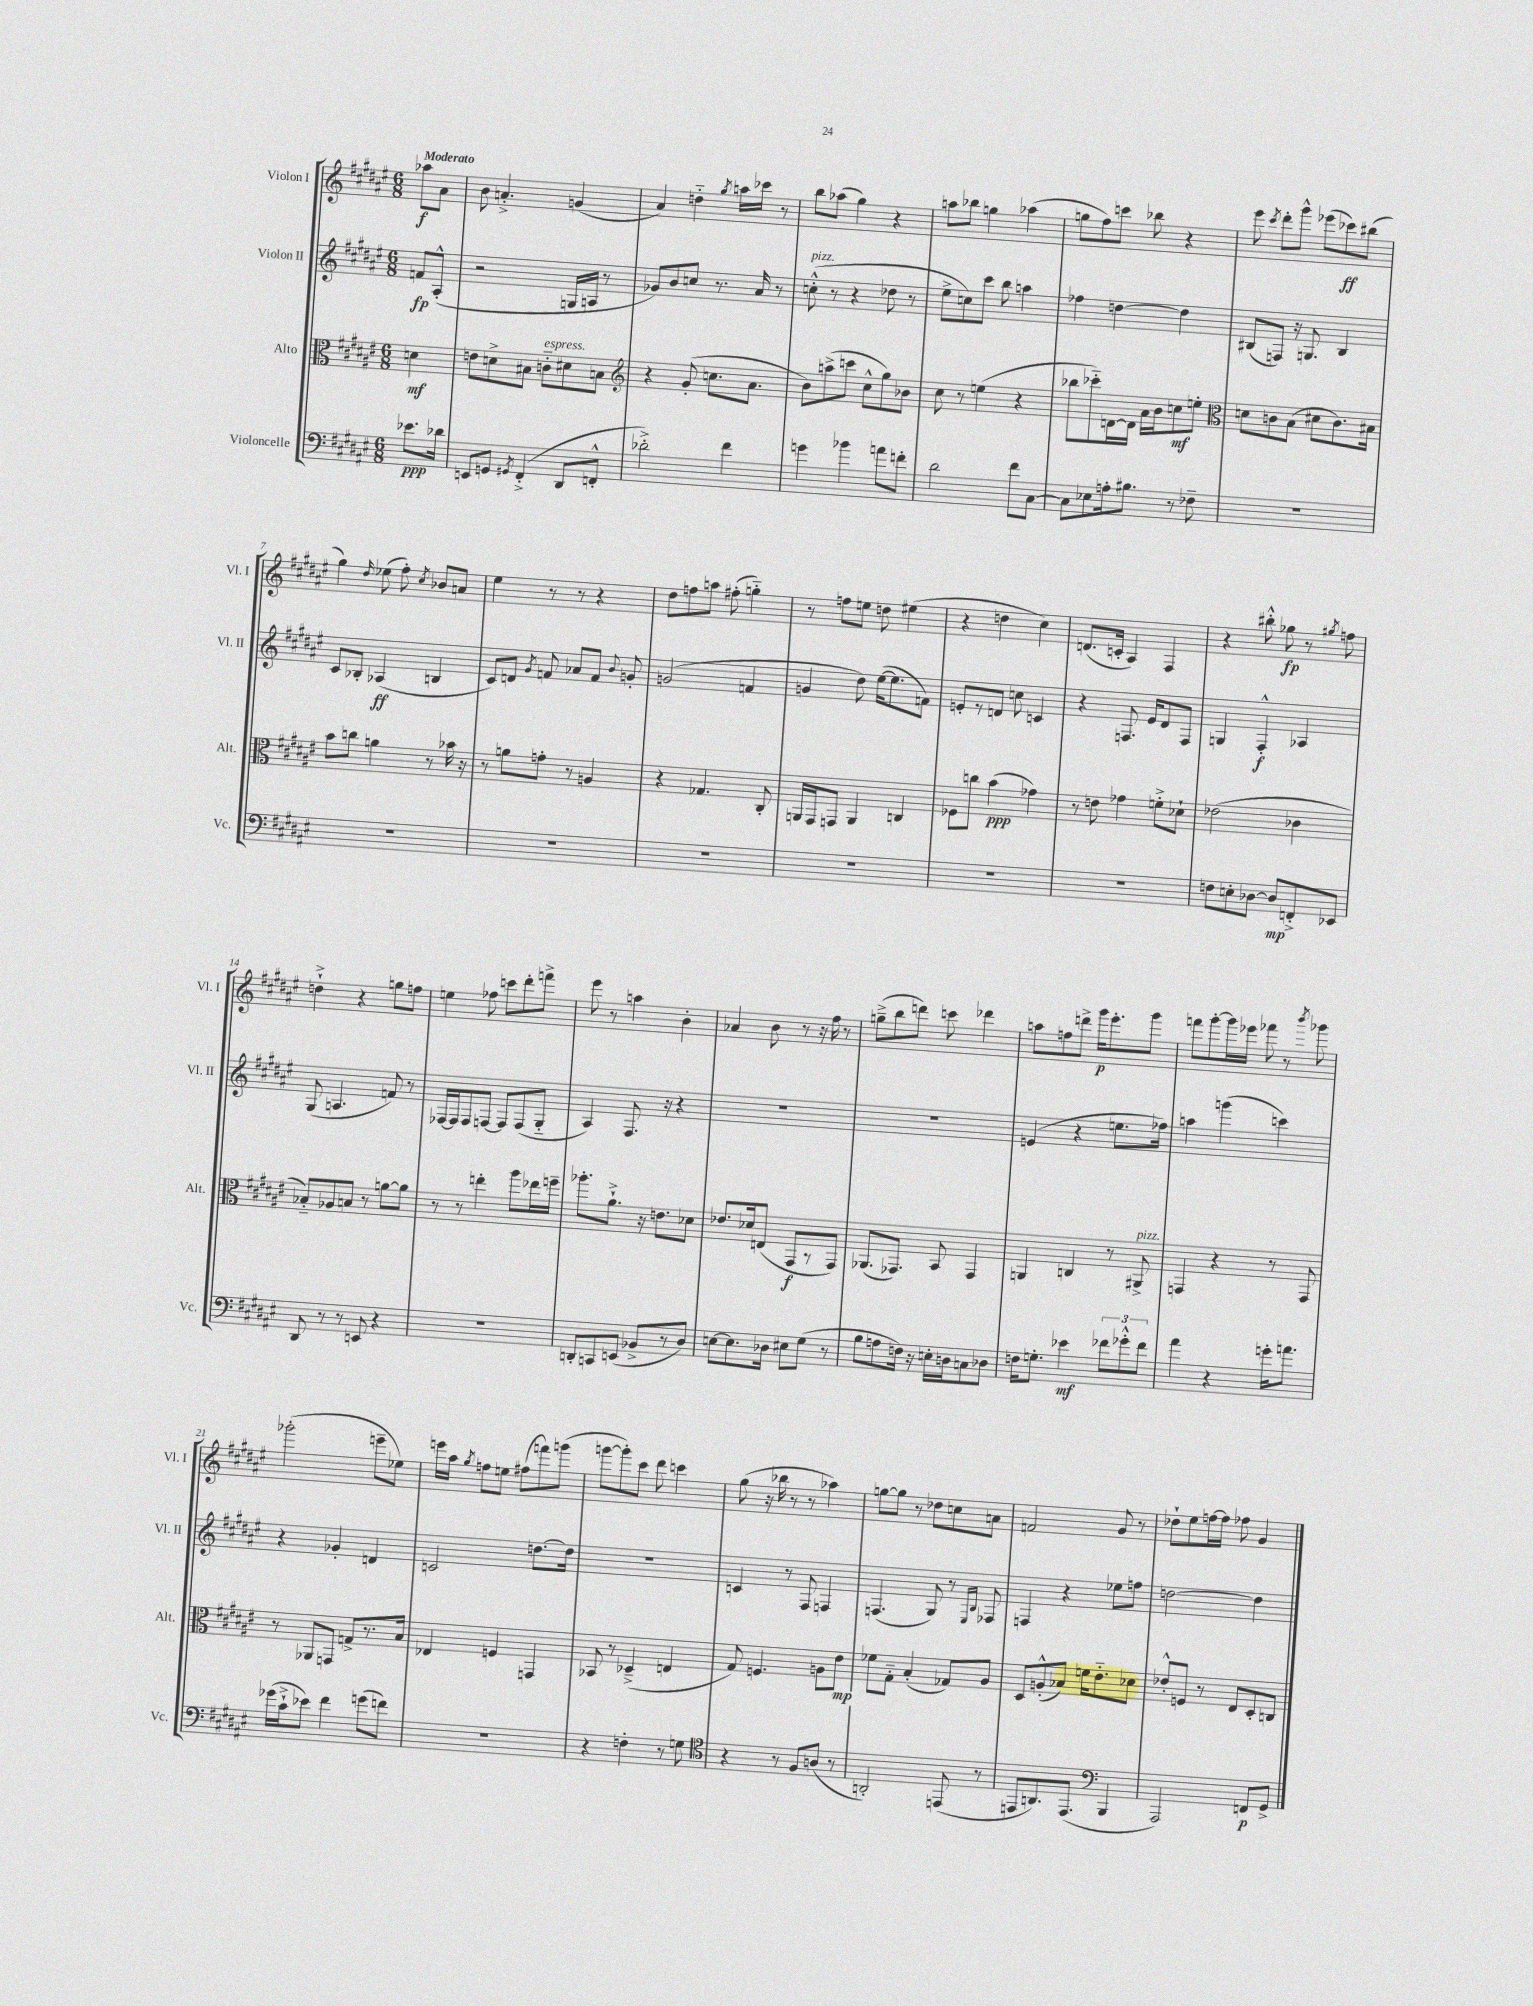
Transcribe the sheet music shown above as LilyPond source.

<<
\new StaffGroup <<
\new Staff = "s0" \with { instrumentName = "Violon I" shortInstrumentName = "Vl. I" } {
    \clef treble \key fis \major \numericTimeSignature \time 6/8 \partial 4 \tempo "Moderato"
    \autoBeamOff aes''8[\f ais'8] |
    b'8 a'4.-.-> g'4( |
    ais'4) d''4-_ \acciaccatura { gis''8 } a''16[ ces'''16] r8 |
    b''8[ aes''8]( gis''4) r4 |
    a''8[ bes''8] g''4 aes''4( |
    g''8[ fis''8) c'''8] bes''8 r4 |
    eis'''8 \acciaccatura { cis'''8 } dis'''8[-. gis'''8]-^ ees'''8[( ces'''8\ff) bis''8]( |
    gis''4) \grace { dis''16 } ees''8( fis''8-.) \acciaccatura { cis''8 } bes'8[ a'8] |
    eis''4 r8 r8 r4 |
    dis''8[ f''8 a''8] fis''8-.( g''4-_) |
    r8 f''8[ e''8] d''8 eis''4( |
    r4 d''4 cis''4) |
    d'8.[( c'16]-. ais4) fis4 |
    r4 bis''8-.-^ ges''8\fp r8 \acciaccatura { gis''8 } f''8 |
    d''4-!-> r4 g''8[ f''8] |
    e''4 fes''8 c'''8[ dis'''8-. f'''8]-> |
    eis'''8 r8 a''4 b'4-. |
    aes'4 b'8 r8 r16 fis''16 r8 |
    g''8[--->( b''8 d'''8]) c'''8 des'''4 |
    a''8[ f''8 d'''8]-> gis'''16[\p eis'''8.-. gis'''8] |
    f'''8[ gis'''8~-. gis'''16 ees'''16] fes'''8 r8 \acciaccatura { b'''8 } ges'''8 |
    ges'''2-.( e'''8[-- ees''8]) |
    e'''16[ ais''16] \acciaccatura { gis''8 } f''8[ e''8] fis''8[( f'''8) g'''8]( |
    g'''8[~ g'''8-.) cis'''8] dis'''8 c'''4 |
    gis''8( r16 bes''16 r8 r8 aes''4) |
    g''8[~ g''8] r8 des''8[ c''8 a'8] |
    f'2 gis'8 r8 |
    des''8[-! eis''8 f''16~ f''16] fes''8 gis'4 \bar "|." |
}
\new Staff = "s1" \with { instrumentName = "Violon II" shortInstrumentName = "Vl. II" } {
    \clef treble \key fis \major \numericTimeSignature \time 6/8 \partial 4
    \autoBeamOff f'8[\fp ais8]-.-^( |
    r2 g16[ a16] r8 |
    ges'8[) b'8 c''8] r8. ais'16 r8 |
    c''8-.-^^\markup { \italic "pizz." }( r8 r4 des''8 r8 |
    eis''8[-> c''8) cis'''8] b''8 a''4 |
    fes''4 d''4~ d''4 |
    bis8[( f8]) r16 g8. bis4 |
    cis'8[ bes8]-. aes4\ff( b4 |
    cis'8[) d'8] \acciaccatura { gis'8 } f'8 aes'8[ f'8] \appoggiatura { b'8 } g'8-. |
    g'2( f'4 |
    g'4 dis''8) eis''16[~( eis''8. f'8]) |
    e'8[-. r8 d'8] c''8 c'4 |
    r4 f8. eis'16[ dis'8 f8] |
    g4 fis4-.-^\f aes4 |
    gis8( a4. f'8) r8 |
    fes16[~ fes16 fes8 f8]~ f8[ f8( gis8]-_ |
    ais4) fis8. r16 r4 |
    R2. |
    R2. |
    e'4( r4 e''8.[ fes''16]) |
    a''4 g'''4( c'''4) |
    r4 ges'4-. d'4 |
    c'2 d''8.[~ d''16] |
    R2. |
    c'4 r8 fis8 f4 |
    f4.( gis8) r8 \grace { eis16[ b16] } fes8 |
    f4 r4 ees''8[ f''8] |
    d''2~ d''4 \bar "|." |
}
\new Staff = "s2" \with { instrumentName = "Alto" shortInstrumentName = "Alt." } {
    \clef alto \key fis \major \numericTimeSignature \time 6/8 \partial 4
    \autoBeamOff d'4\mf |
    e'8[ d'8-> bis8] c'8[-_^\markup { \italic "espress." } dis'8 b8] |
    \clef treble r4 gis'8-.( c''8.[ ais'8.] |
    b'8[) a''8->( c'''8] cis''8[-^ gis''8) bes'8] |
    cis''8 r8 e''4( r4 |
    bes''8[ ces'''8-_) d'16~ d'16] ais'16[ b'16 c''8\mf e''8]-. |
    \clef alto d'8[ c'8 b8]( dis'8[ c'8.) bis16] |
    b'8[ c''8] a'4 r8 bes'16 r16 |
    r8 a'8[ g'8]-. r8 a4 |
    r4 ges4. cis8-. |
    a,16[ gis,16 g,8] a,4 c4 |
    fes8[ c''8] b'4\ppp( ges'4) |
    r8 e'8 ges'4 f'8[-.-> des'8]-! |
    ees'2( ces'4 |
    bes8[-_) aes8 b8] r8 a'8[~ a'8] |
    r8 r8 e''4-. ais''8[ ees''16 f''16]-- |
    aes''8.[-. ais'8.]-!-> r16 e'8.[ des'8] |
    ees'8.[ des'16 e8]( gis,8[\f r8 gis,8]) |
    aes,8.[( ges,8.]) b,8 ges,4 |
    a,4 c4 r8 ais,8->^\markup { \italic "pizz." } |
    g,4 r4 r8 g,8 |
    r8 aes,8[ g,8] g8[-> r8. b16] |
    ees4 f4 g,4 |
    bes,8 r8 des4--->( e4 |
    gis8) f4. a8[ eis'8]\mp |
    fes'8[ gis8]-_ b4-.( ges8[) ais8] |
    dis8[ a8-.-^( bes8]) f'16[ eis'8.-_ des'8] |
    ees'8[-.-^ f8] r8 eis8[ dis8-. c8] \bar "|." |
}
\new Staff = "s3" \with { instrumentName = "Violoncelle" shortInstrumentName = "Vc." } {
    \clef bass \key fis \major \numericTimeSignature \time 6/8 \partial 4
    \autoBeamOff ees'8.[\ppp des'16] |
    e,8[ g,8] \acciaccatura { gis,8 } fis,4-.->( dis,8[ f,8]-.-^ |
    des'2-.->) fis'4 |
    g'4 bes'4 a'8[ f'8]-. |
    dis'2 fis'8[ cis8]~ |
    cis8[ ees8 a16-. bis8.] r8 fes8-- |
    R2. |
    R2. |
    R2. |
    R2. |
    R2. |
    R2. |
    R2. |
    f8[ e8-. des8]~ des8[\mp f,8-.-> ees,8] |
    dis,8 r8 r8 e,8 r4 |
    R2. |
    d,8[-. c,8 e,8]( bes,8[-> r8 dis8]) |
    e8[~ e8. des16] eis8[ gis8]( r8 |
    b8[ a8 f16]) r16 e16[-. d16 c8 des8] |
    f16[ g8.]-. ees'4\mf \tuplet 3/2 { fes'8[ ges'8-.-^ fes'8] } |
    ais'4 r4 g'16[-. a'8.] |
    ges'16[( cis'16-!-> ees'8]) fis'4 g'8[( f'8]) |
    R2. |
    r4 f4-. r8 g8 |
    \clef tenor r4 r8 fis8[ a8]( r8 |
    a,2-.) e,8( r8 |
    e,8[ a,8.) e,8.]( \clef bass b,,4 |
    ais,,2) f,8[\p gis,8]-> \bar "|." |
}
>>
>>
